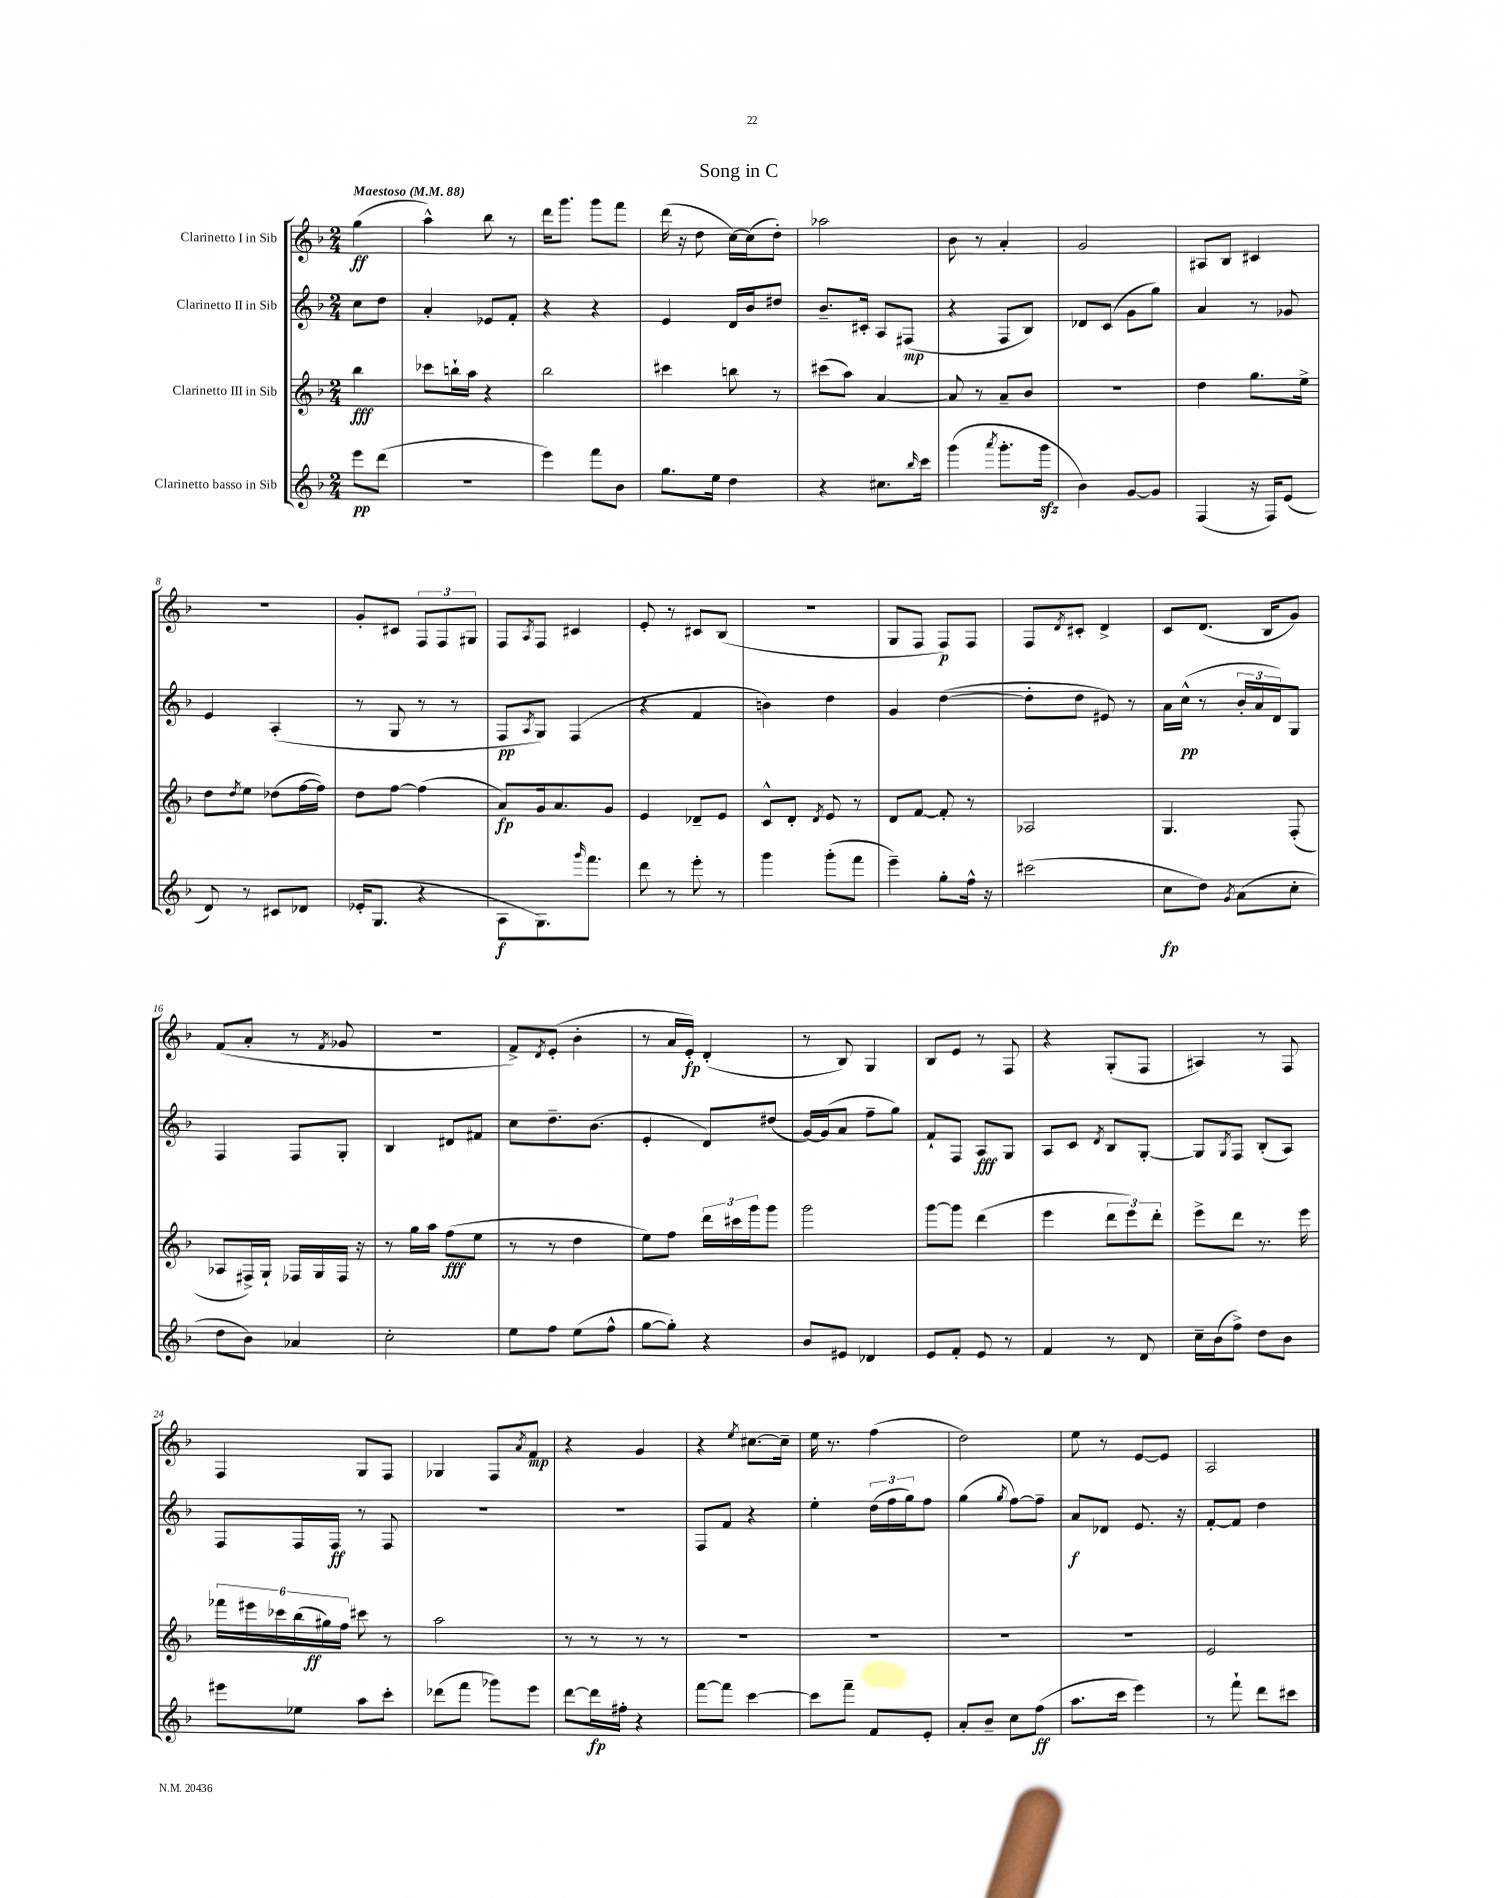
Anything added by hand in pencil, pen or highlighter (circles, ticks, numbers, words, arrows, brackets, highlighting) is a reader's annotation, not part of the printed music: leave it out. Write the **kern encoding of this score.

**kern	**kern	**kern	**kern
*staff4	*staff3	*staff2	*staff1
*clefG2	*clefG2	*clefG2	*clefG2
*k[b-]	*k[b-]	*k[b-]	*k[b-]
*M2/4	*M2/4	*M2/4	*M2/4
*MM88	*MM88	*MM88	*MM88
8eee\L	4bb-\	8cc\L	(4gg\
(8ddd\J	.	8dd\J	.
=	=	=	=
2r	8ccc-\L	4a'/	4aa^^\)
.	16bb`\L	.	.
.	16aa\JJ	.	.
.	4r	8e-/L	8bb-\
.	.	8f'/J	8r
=	=	=	=
4eee\)	2bb-\	4r	16ddd\LK
.	.	.	8.ggg\J
8fff\L	.	4r	8ggg\L
8b-\J	.	.	8fff\J
=	=	=	=
8.gg\L	4ccc#\	4e/	(16ddd\
.	.	.	16r
.	.	.	8dd\
16ee\Jk	.	.	.
4dd\	8bb\	16d/LL	[16cc\LL)
.	.	16b-/J	(16cc\]J
.	8r	8dd#/J	8dd'\J)
=	=	=	=
4r	(8ccc#\L	8.b-~/L	2aa-\
.	8aa\J)	.	.
.	.	16c#'/Jk	.
8.cc#\L	[4a/	8A/L	.
.	.	(8F#/J	.
16qqbb-/	.	.	.
16ccc\Jk	.	.	.
=	=	=	=
(4ggg\	8a/]	4r	8b-\
.	8r	.	8r
8qaaa/	.	.	.
8.ggg'\L	8a~/L	8F/L	4a'/
.	8b-/J	8B-/J)	.
16ggg\Jk	.	.	.
=	=	=	=
4b-\)	2r	8d-/L	2g/
.	.	(8c/J	.
[8g/L	.	8g\L	.
8g/]J	.	8gg\J)	.
=	=	=	=
(4F/	4dd\	4a/	8A#/L
.	.	.	8B-/J
16r	8.gg\L	8r	4c#/
16F/LK)	.	.	.
(8e/J	.	8g-/	.
.	16ee^\Jk	.	.
=	=	=	=
8d/)	8dd\L	4e/	2r
.	8qdd/	.	.
8r	8ee\J	.	.
8c#/L	(8dd-\L	(4A'/	.
8d-/J	[16ff\L	.	.
.	16ff\]JJ)	.	.
=	=	=	=
(16e-'/LK	8dd\L	8r	8g'/L
8.G/J	.	.	.
.	[8ff\J	8G/	8c#/J
4r	(4ff\]	8r	12F/L
.	.	.	12F/
.	.	8r	.
.	.	.	12G#/J
=	=	=	=
8A\L	8a/L)	8F/L	8F/L
.	.	8qA/	8qA/
8.G\)	16g/k	8G/J)	8F/J
.	8.a/	.	.
.	.	(4F/	4c#/
16qqggg/	.	.	.
8.fff\J	.	.	.
.	8g/J	.	.
=	=	=	=
8ddd\	4e/	4r	8e'/
8r	.	.	8r
8eee'\	8d-~/L	4f/	8c#/L
8r	8e/J	.	(8B-/J
=	=	=	=
4ggg\	8c^^/L	4b\)	2r
.	8d'/J	.	.
.	8qd/	.	.
(8ggg'\L	8e/	4dd\	.
8fff\J	8r	.	.
=	=	=	=
4eee~\)	8d/L	4g/	8G/L
.	[8f/J	.	8F/J
8gg'\L	8f'/]	([4dd\	8F/L)
16ff^^\Jk	8r	.	8F/J
16r	.	.	.
=	=	=	=
(2ccc#\	2A-/	8dd'\]L	8F/L
.	.	.	8qd/
.	.	8dd\J	8c#'/J
.	.	8e#/)	4d^/
.	.	8r	.
=	=	=	=
8cc\L	4.G/	16a\LL	8c/L
.	.	(16cc^^\JJ	.
8dd\J)	.	8r	(8.d/J
8qg/	.	.	.
(8a\L	.	24b-'/LL	.
.	.	24a/	.
.	.	.	16B-/LK
.	.	24d/J)	.
8cc'\J	(8F'/	8G/J	8g/J)
=	=	=	=
8dd\L	8A-/L	4F/	(8f/L
8b-\J)	16F#^/L)	.	8a'/J
.	16G`/JJ	.	.
4a-/	16F-/LL	8F/L	8r
.	16G/	.	.
.	.	.	8qf/
.	16F-/JJ	8G'/J	8g-/
.	16r	.	.
=	=	=	=
2cc'\	8r	4B-/	2r
.	16gg\LL	.	.
.	16aa\JJ	.	.
.	(8ff\L	8d#/L	.
.	8ee\J	8f#/J	.
=	=	=	=
8ee\L	8r	8cc\L	8f^/L)
.	.	.	8qd/
8ff\J	8r	8.dd~\	(8e'/J
(8ee\L	4dd\	.	4b-'\
.	.	(8.b-\J	.
8ff^^\J	.	.	.
=	=	=	=
[8gg\L	8ee\L)	4e'/	8r
8gg'\]J)	8ff\J	.	16a/LL
.	.	.	16e'/JJ)
4r	24ddd\LL	8d/L)	(4d'/
.	24ccc#\	.	.
.	24ggg\J	.	.
.	8ggg\J	(8dd#/J	.
=	=	=	=
8b-/L	2ggg\	[16g/LL)	8r
.	.	(16g/]J	.
8e#/J	.	8a/J	8B-/)
4d-/	.	8ff~\L	4G/
.	.	8gg\J)	.
=	=	=	=
8e/L	[8ggg\L	8f`/L	8B-/L
8f'/J	8ggg\]J	8F/J	8e/J
8e/	(4ddd\	8A/L	8r
8r	.	8G/J	8F/
=	=	=	=
4f/	4eee\	8A/L	4r
.	.	8c/J	.
.	.	8qd/	.
8r	12ddd\L	8B-/L	(8G'/L
.	12eee\)	.	.
8d/	.	[8G'/J	8F/J
.	12ddd'\J	.	.
=	=	=	=
16cc~\LL	8eee^\L	8G/]L	4A#/)
(16b-\J	.	.	.
.	.	8qG/	.
8ff^\J)	8ddd\J	8F/J	.
8dd\L	8.r	(8B-'/L	8r
8b-\J	.	8A/J)	8F/
.	16eee\	.	.
=	=	=	=
8eee#\L	24fff-\LL	8F/L	4F/
.	24eee#\	.	.
.	24ccc-\	.	.
8ee-\J	(24bb-\	16F/L	.
.	24gg#\)	.	.
.	.	16F/JJ	.
.	24ff\JJ	.	.
8aa\L	8ccc#\	8r	8G/L
8ccc'\J	8r	8F/	8F/J
=	=	=	=
(8ddd-\L	2aa\	2r	4G-/
8fff\J	.	.	.
8ggg-\L)	.	.	8F/L
.	.	.	8qa/
8eee\J	.	.	8f/J
=	=	=	=
[8ddd\L	8r	2r	4r
16ddd\]L	8r	.	.
16ff#'\JJ	.	.	.
4r	8r	.	4g/
.	8r	.	.
=	=	=	=
[8fff\L	2r	8F/L	4r
8fff\]J	.	8f/J	.
.	.	.	8qee/
[4ccc\	.	4r	[8.cc#\L
.	.	.	16cc#~\]Jk
=	=	=	=
8ccc\]L	2r	4ee'\	16ee\
.	.	.	8.r
8fff~\J	.	.	.
8f/L	.	(24dd\LL	(4ff\
.	.	24ff\	.
.	.	24gg\J)	.
8e'/J	.	8ff\J	.
=	=	=	=
8a'/L	2r	(4gg\	2dd\)
8b-~/J	.	.	.
.	.	8qgg/	.
8cc\L	.	[8ff\L)	.
(8ff\J	.	8ff~\]J	.
=	=	=	=
8.aa\L	2r	8a/L	8ee\
.	.	8d-/J	8r
16ccc\Jk	.	.	.
4eee\)	.	8.e/	[8e/L
.	.	.	8e/]J
.	.	16r	.
=	=	=	=
8r	2e/	[8f'/L	2A/
8fff`\	.	8f/]J	.
8ddd\L	.	4dd\	.
8ccc#\J	.	.	.
==	==	==	==
*-	*-	*-	*-
